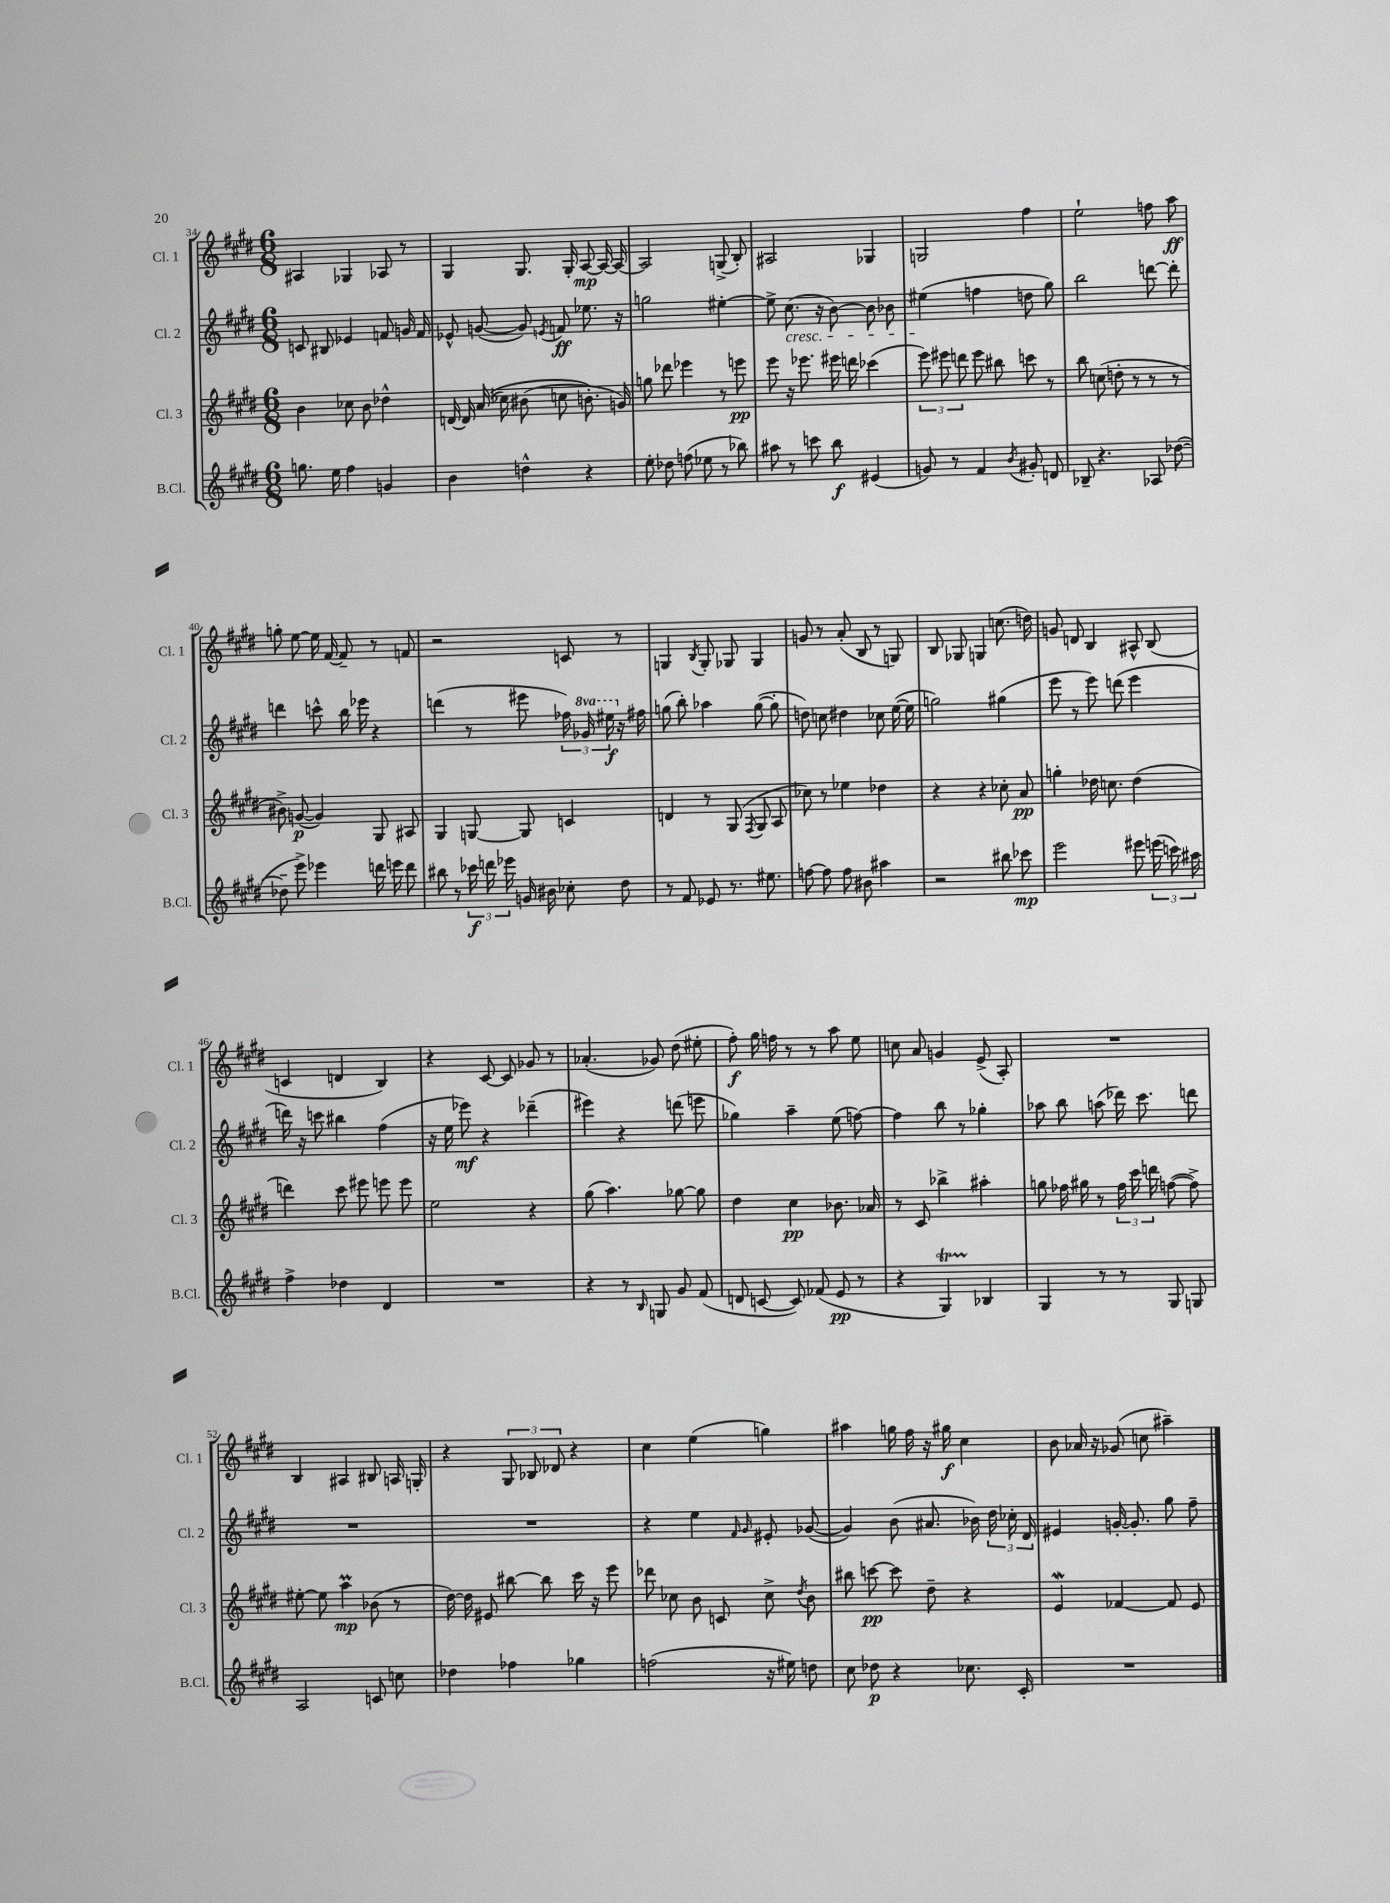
<<
\new StaffGroup <<
\new Staff = "s0" \with { instrumentName = "Cl. 1" shortInstrumentName = "Cl. 1" } {
    \clef treble \key e \major \numericTimeSignature \time 6/8
    \autoBeamOff ais4 ges4 aes8 r8 |
    gis4 gis8. gis16-. a8~\mp a16~ a16~ |
    a2 g8->( b8-.) |
    ais2 ges4 |
    g2 fis''4 |
    e''2-! f''8 a''8\ff |
    g''8-. e''8~ e''16 fis'16~ fis'8-- r8 f'8 |
    r2 c'8 r8 |
    g4 \acciaccatura { b8 } g8-. ges8 ges4 |
    g'8 r8 a'8-.( b8 r8 g8) |
    b8 ges8 g4 c''8.( d''16) |
    g'8 d'8 b4 ais8-^ b8( |
    c'4 d'4 b4) |
    r4 cis'8~ cis'8 ges'8 r8 |
    aes'4.-.( ges'8) dis''8( eis''8-. |
    fis''8-.\f) gis''16 f''16 r8 r8 a''8 e''8 |
    c''8 a'8 g'4 e'8->( a8-.) |
    R2. |
    b4 ais4 bis8 a16 g16-. |
    r4 \tuplet 3/2 { gis8 bes8 des'8 } r4 |
    cis''4 e''4( g''4) |
    ais''4 g''16 fis''16 r16 gis''16\f cis''4 |
    b'8 aes'16 r16 ges'8( c''8 ais''4--) \bar "|." |
}
\new Staff = "s1" \with { instrumentName = "Cl. 2" shortInstrumentName = "Cl. 2" } {
    \clef treble \key e \major \numericTimeSignature \time 6/8 \set Staff.ottavationMarkups = #ottavation-simple-ordinals
    \autoBeamOff c'8 bis8 ees'4 f'8 g'16 f'16 |
    ees'8-^ g'8~( g'8) \acciaccatura { e'8 } f'8\ff ees''8. r16 |
    g''2 eis''4~-. |
    eis''8-> cis''8.\cresc( r16 b'8~) b'8 bes'8 |
    eis''4\!( f''4 d''8 gis''8) |
    b''2 d'''8~ d'''8-. |
    d'''4 c'''8-^ b''16 ees'''16 r4 |
    d'''4( r8 eis'''8 \tuplet 3/2 { fes''16) \ottava #1 ges''16 eis'''!16\f \ottava #0 } r16 fis''16 |
    g''8( b''8-.) aes''4 g''8~( g''8-. |
    d''8) c''8 dis''4 ces''8 e''16~( e''16 |
    g''2) gis''4( |
    e'''8 r8 e'''8) d'''8( e'''4 |
    d'''16) r16 c'''8 bis''4 fis''4( |
    r16 e''16 ees'''8\mf) r4 des'''4--( |
    eis'''4) r4 d'''8( e'''8 |
    ges''4) a''4-- e''8( f''8~) |
    f''4 b''8 r8 ges''4-. |
    aes''8 b''8 a''8( des'''16) cis'''8. d'''8 |
    R2. |
    R2. |
    r4 e''4 \grace { fis'16 gis'16 } eis'8-. ges'8~( |
    ges'4) b'8( ais'8. bes'16) \tuplet 3/2 { dis''16 ces''16-. dis'16 } |
    eis'4 g'16~-. g'8.-. gis''8 fis''8-- \bar "|." |
}
\new Staff = "s2" \with { instrumentName = "Cl. 3" shortInstrumentName = "Cl. 3" } {
    \clef treble \key e \major \numericTimeSignature \time 6/8
    \autoBeamOff b'4 ces''8 b'8 des''4-^ |
    d'16~ d'16 a'16(\( ces''16) bis'8( c''8 b'8.-.\) g'16) |
    g''8 des'''8 ees'''4 r8 e'''8\pp |
    e'''8 r16 ees'''8. eis'''16 d'''16 ces'''4( |
    \tuplet 3/2 { e'''8) eis'''8 d'''8 } eis'''8 bis''8 c'''8 r8 |
    b''8 c''8( d''8-. r8 r8 r8 |
    bis'8->) g'8~\p( g'4) gis8 ais8 |
    gis4 g8~ g8 c'4 |
    d'4 r8 gis8( \acciaccatura { fis8 } gis8 a8 |
    ces''8) r8 ees''4 des''4 |
    r4 r4 ces''8-. a'8\pp |
    g''4-. des''16 c''8. des''4( |
    d'''4) cis'''8 eis'''8 e'''8 e'''8 |
    e''2 r4 |
    gis''8( a''4.) ges''8~ ges''8 |
    dis''4 cis''4\pp bes'8. aes'16 |
    r8 cis'8 bes''4-> ais''4-. |
    g''8 fes''16 gis''16 r8 \tuplet 3/2 { fes''16 cis'''16 d'''16 } f''8~( f''8->) |
    eis''8~-. eis''8 a''4\prall\mp bes'8( r8 |
    dis''16~) dis''16 eis'8 bis''8~ bis''8 cis'''16 r16 e'''8 |
    des'''8 ces''8 b'8 c'8 ces''8-> \acciaccatura { dis''8 } b'8 |
    bis''8 c'''8~\pp c'''8 dis''8-- r4 |
    e'4\mordent fes'4~ fes'8 e'8 \bar "|." |
}
\new Staff = "s3" \with { instrumentName = "B.Cl." shortInstrumentName = "B.Cl." } {
    \clef treble \key e \major \numericTimeSignature \time 6/8
    \autoBeamOff g''8. e''16 fis''4 g'4 |
    b'4 d''4-^ r4 |
    e''8-. des''8 f''8( ees''8 r8 bes''8) |
    ais''8 r8 c'''8 b''8\f eis'4( |
    g'8) r8 fis'4 \acciaccatura { b'8 } gis'8-. d'8 |
    bes8-- r4. aes8 des''8~( |
    des''8-- e'''8->) ees'''4 d'''16 e'''16 d'''8 |
    bis''8 r8 \tuplet 3/2 { ces'''16\f d'''16 ees'''16 } g'16 bis'16 ces''8-. dis''8 |
    r8 fis'8 ees'8 r8. eis''8. |
    f''8~ f''8 f''8 bis'8 ais''4 |
    r2 bis''8 ces'''8\mp |
    e'''2 eis'''8 \tuplet 3/2 { e'''16( c'''16) ais''16 } |
    fis''4-> des''4 dis'4 |
    R2. |
    r4 r8 \grace { b16 } g8 gis'8 fis'8( |
    d'8 c'8~ c'8) fes'8( e'8\pp r8 |
    r4 gis4\startTrillSpan) bes4\stopTrillSpan |
    gis4 r8 r8 gis8 g8 |
    a2 c'8 c''8 |
    des''4 fes''4 ges''4 |
    f''2( r16 eis''16) d''8 |
    cis''8 des''8\p r4 ces''8. cis'16-. |
    R2. \bar "|." |
}
>>
>>
\layout { \context { \Score currentBarNumber = #34 } }
